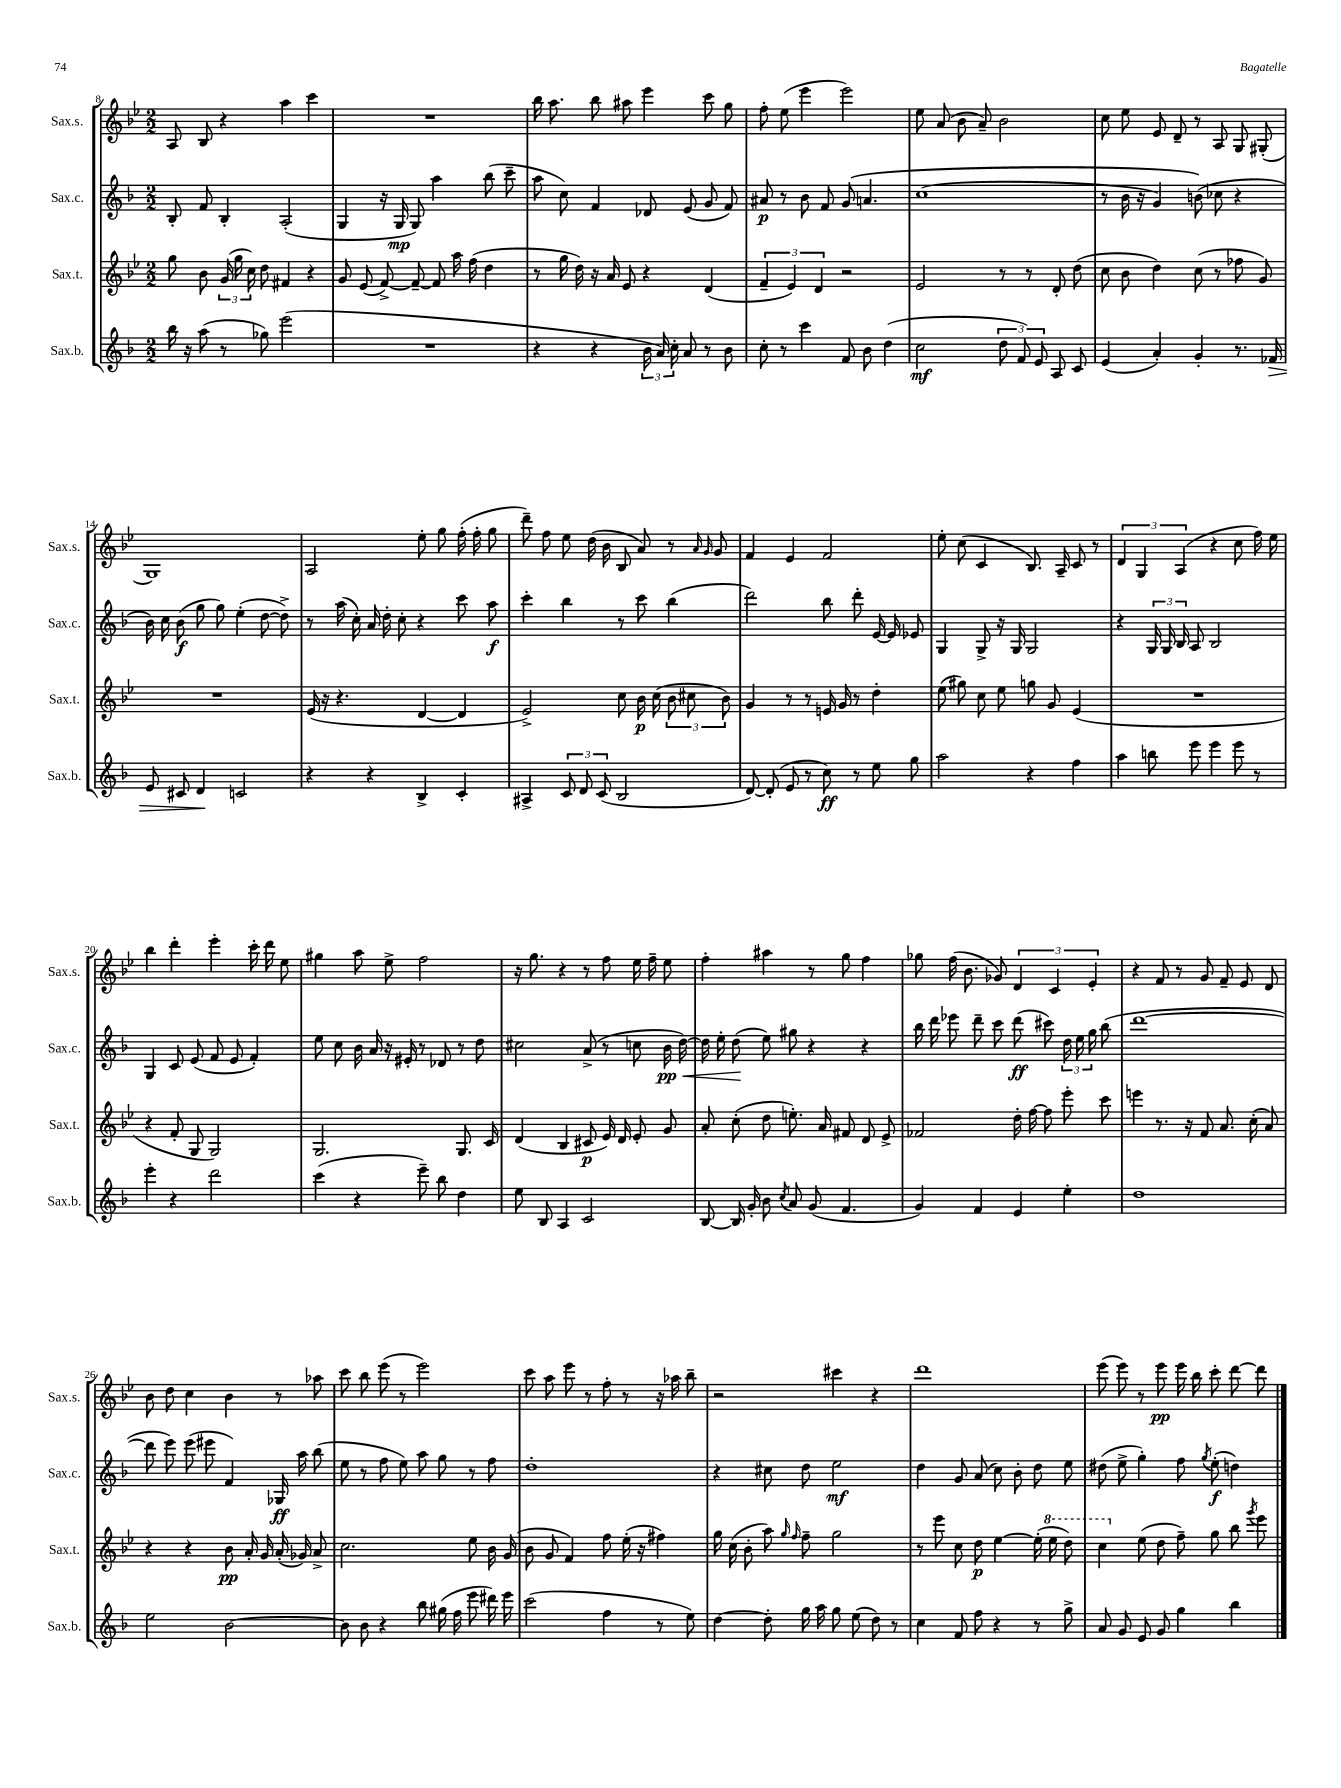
<<
\new StaffGroup <<
\new Staff = "s0" \with { instrumentName = "Sax.s." shortInstrumentName = "Sax.s." } {
    \clef treble \key bes \major \numericTimeSignature \time 2/2
    \autoBeamOff a8 bes8 r4 a''4 c'''4 |
    R1 |
    bes''16 a''8. bes''8 ais''8 ees'''4 c'''8 g''8 |
    f''8-. ees''8( ees'''4 ees'''2) |
    ees''8 a'8( bes'8 a'8--) bes'2 |
    c''8 ees''8 ees'8 d'8-- r8 a8 g8 gis8-.( |
    g1) |
    a2 ees''8-. g''8 f''16-.( f''16-. g''8 |
    d'''8--) f''8 ees''8 d''16( bes'16 bes8 a'8) r8 \grace { a'16 g'16 } g'8 |
    f'4 ees'4 f'2 |
    ees''8-. c''8( c'4 bes8.) a16-- c'8 r8 |
    \tuplet 3/2 { d'4 g4 a4( } r4 c''8 f''16) ees''16 |
    bes''4 d'''4-. ees'''4-. c'''16-. d'''16 ees''8 |
    gis''4 a''8 ees''8-> f''2 |
    r16 g''8. r4 r8 f''8 ees''16 f''16-- ees''8 |
    f''4-. ais''4 r8 g''8 f''4 |
    ges''8 f''16( bes'8. ges'8) \tuplet 3/2 { d'4 c'4 ees'4-. } |
    r4 f'8 r8 g'8 f'8-- ees'8 d'8 |
    bes'8 d''8 c''4 bes'4 r8 aes''8 |
    c'''8 bes''8 ees'''8( r8 ees'''2) |
    c'''8 a''8 ees'''8 r8 f''8-. r8 r16 aes''16 bes''8-- |
    r2 cis'''4 r4 |
    d'''1 |
    ees'''8( ees'''8) r8 ees'''8\pp ees'''16 bes''16 c'''8-. d'''8~ d'''8 \bar "|." |
}
\new Staff = "s1" \with { instrumentName = "Sax.c." shortInstrumentName = "Sax.c." } {
    \clef treble \key f \major \numericTimeSignature \time 2/2
    \autoBeamOff bes8-. f'8 bes4-. a2-.( |
    g4 r16 g16\mp g8) a''4 bes''8( c'''8-- |
    a''8 c''8) f'4 des'8 e'8( g'8 f'8) |
    ais'8\p r8 bes'8 f'8 g'8\( a'4. |
    c''1( |
    r8 bes'16 r16 g'4) b'8(\) ces''8 r4 |
    bes'16) c''16 bes'8\f( g''8 g''8) e''4-.( d''8~ d''8->) |
    r8 a''16( c''16-.) a'16 d''16-. c''8-. r4 c'''8 a''8\f |
    c'''4-. bes''4 r8 c'''8 bes''4( |
    d'''2) bes''8 d'''8-. e'16~ e'16 ees'8 |
    g4 g8-> r16 g16 g2 |
    r4 \tuplet 3/2 { g16 g16 bes16 } a8 bes2 |
    g4 c'8 e'8( f'8 e'8 f'4-.) |
    e''8 c''8 bes'16 a'16 r16 eis'16-. r8 des'8 r8 d''8 |
    cis''2 a'8->( r8 c''8 bes'16\pp\< d''16~) |
    d''16 e''16-. d''8\!( e''8) gis''8 r4 r4 |
    bes''16 d'''16 ees'''8 d'''8-- c'''8 d'''8\ff( cis'''8) \tuplet 3/2 { d''16 e''16 g''16 } bes''8( |
    d'''1~ |
    d'''8 e'''8) e'''8( eis'''8 f'4) ges16\ff a''16 bes''8( |
    e''8 r8 f''8 e''8) a''8 g''8 r8 f''8 |
    d''1-. |
    r4 cis''8 d''8 e''2\mf |
    d''4 g'8 a'8( c''8) bes'8-. d''8 e''8 |
    dis''8( e''8-> g''4-.) f''8 \acciaccatura { g''8 } e''8-.\f( d''4) \bar "|." |
}
\new Staff = "s2" \with { instrumentName = "Sax.t." shortInstrumentName = "Sax.t." } {
    \clef treble \key bes \major \numericTimeSignature \time 2/2
    \autoBeamOff g''8 bes'8 \tuplet 3/2 { g'16( g''16 c''16) } d''8 fis'4 r4 |
    g'8 ees'8( f'8~->) f'8~-- f'8 a''16 f''16( d''4 |
    r8 g''16 d''16) r16 a'16 ees'8 r4 d'4( |
    \tuplet 3/2 { f'4-- ees'4) d'4 } r2 |
    ees'2 r8 r8 d'8-. d''8( |
    c''8 bes'8 d''4) c''8( r8 fes''8 g'8) |
    R1 |
    ees'16( r16 r4. d'4~ d'4 |
    ees'2->) c''8 bes'16\p c''16( \tuplet 3/2 { bes'8 cis''8 bes'8) } |
    g'4 r8 r8 e'16 g'16 r8 d''4-. |
    ees''8( gis''8) c''8 ees''8 g''8 g'8 ees'4( |
    R1 |
    r4 f'8-. g8 g2) |
    g2. g8. c'16 |
    d'4( bes4 cis'8\p ees'16) d'16 ees'8-. g'8 |
    a'8-. c''8-.( d''8 e''8.-.) a'16 fis'8 d'8 ees'8-> |
    fes'2 d''16-. f''16~ f''8 ees'''8-. c'''8 |
    e'''4 r8. r16 f'8 a'8. c''16-.( a'8) |
    r4 r4 bes'8\pp a'16-. g'16 a'16-.( ges'16) a'8-> |
    c''2. ees''8 bes'16 g'16( |
    bes'8 g'8 f'4) f''8 ees''16-.( r16 fis''4) |
    g''16 c''16( bes'8-. a''8) \grace { g''16 f''16 } f''8-- g''2 |
    r8 ees'''8 c''8 d''8\p ees''4~ ees''16-.( \ottava #1 ees'''16 d'''8) |
    c'''4 \ottava #0 ees''8( d''8 f''8--) g''8 bes''8 \acciaccatura { g'''8 } ees'''8 \bar "|." |
}
\new Staff = "s3" \with { instrumentName = "Sax.b." shortInstrumentName = "Sax.b." } {
    \clef treble \key f \major \numericTimeSignature \time 2/2
    \autoBeamOff bes''16 r16 a''8( r8 ges''8) e'''2( |
    R1 |
    r4 r4 \tuplet 3/2 { bes'16 a'16) c''16-. } a'8 r8 bes'8 |
    c''8-. r8 c'''4 f'8 bes'8 d''4( |
    c''2\mf \tuplet 3/2 { d''8 f'8) e'8 } a8 c'8 |
    e'4( a'4-.) g'4-. r8. fes'16\> |
    e'8 cis'8 d'4\! c'2 |
    r4 r4 bes4-> c'4-. |
    ais4-> \tuplet 3/2 { c'8 d'8 c'8( } bes2 |
    d'8~) d'8-.( e'8 r8 c''8\ff) r8 e''8 g''8 |
    a''2 r4 f''4 |
    a''4 b''8 e'''8 e'''4 e'''8 r8 |
    e'''4-. r4 d'''2 |
    c'''4( r4 e'''8--) bes''8 d''4 |
    e''8 bes8 a4 c'2 |
    bes8~ bes16 g'16-. bes'8 \acciaccatura { c''8 } a'8 g'8( f'4. |
    g'4) f'4 e'4 e''4-. |
    d''1 |
    e''2 bes'2~ |
    bes'8 bes'8 r4 bes''8 gis''16( f''16 e'''8 dis'''16) e'''16 |
    c'''2( f''4 r8 e''8) |
    d''4~ d''8-. g''16 a''16 g''8 e''8( d''8) r8 |
    c''4 f'8 f''8 r4 r8 g''8-> |
    a'8 g'8 e'8 g'8 g''4 bes''4 \bar "|." |
}
>>
>>
\layout { \context { \Score currentBarNumber = #8 } }
